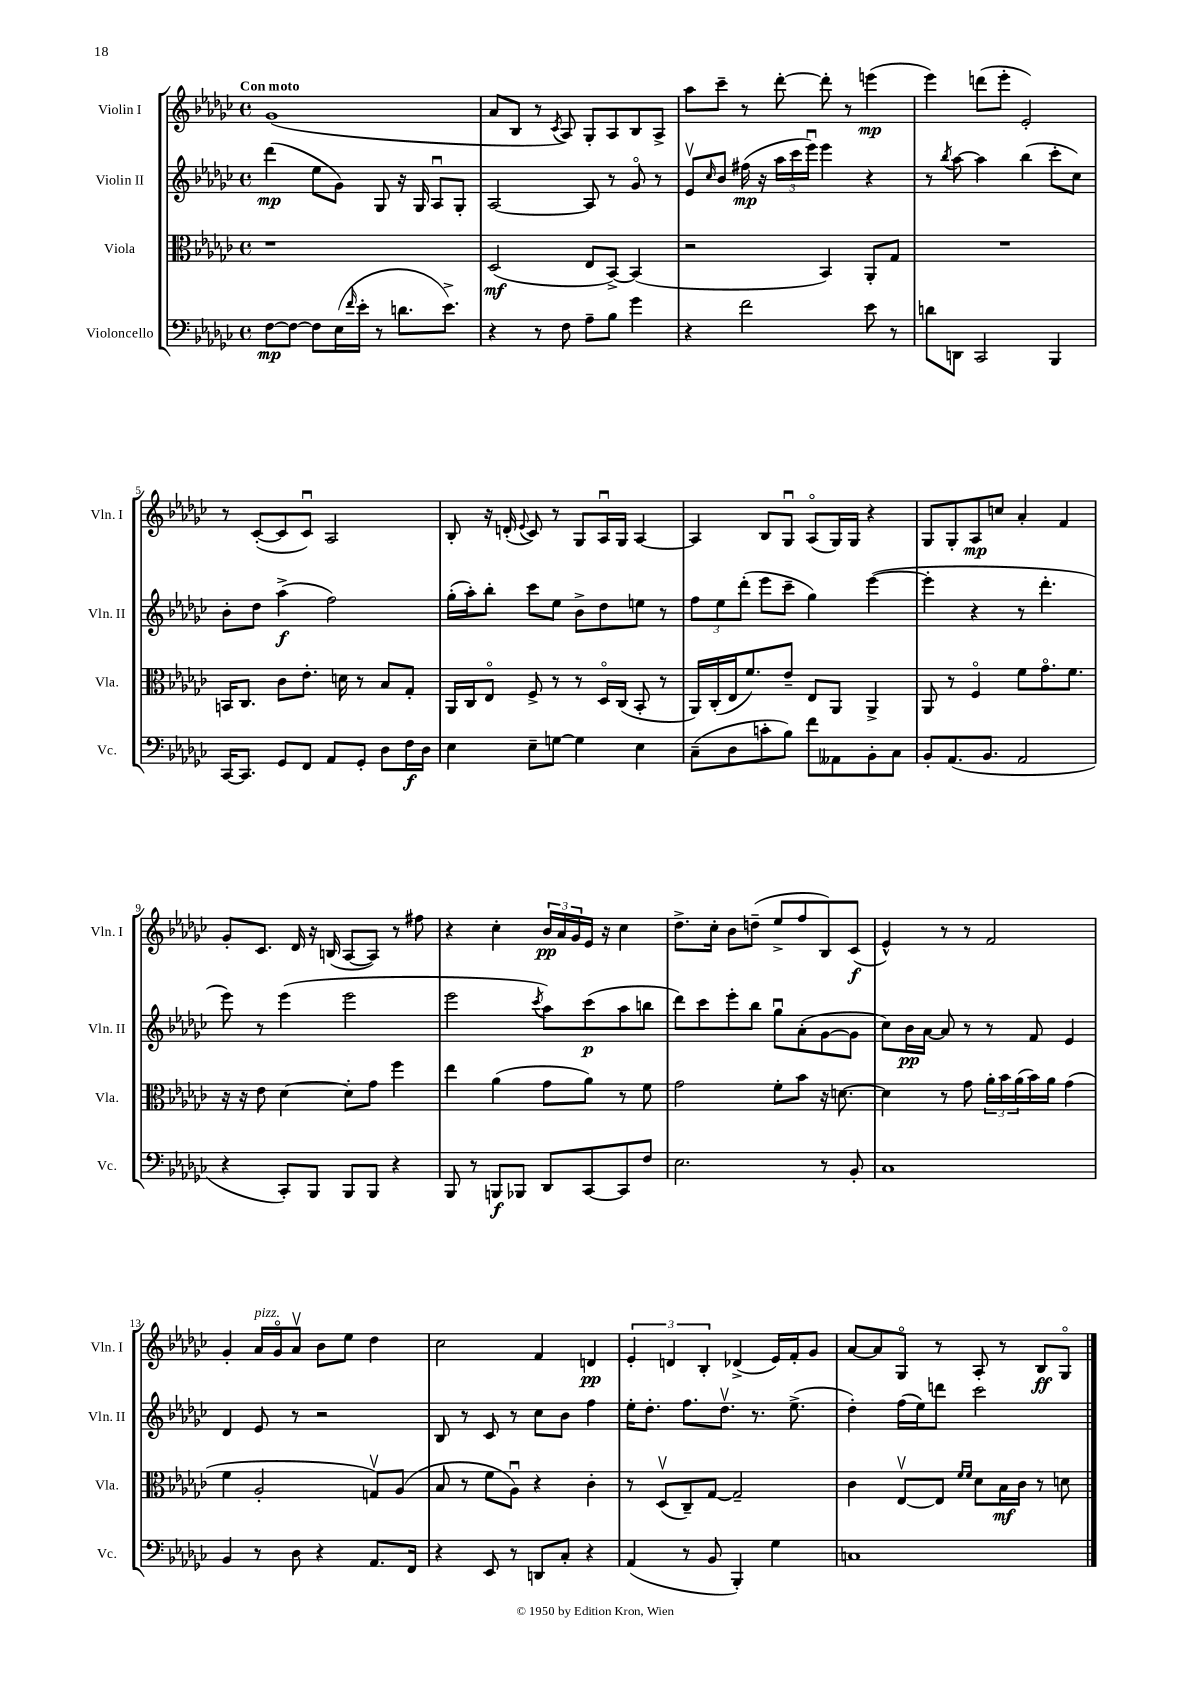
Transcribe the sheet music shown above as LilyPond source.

<<
\new StaffGroup <<
\new Staff = "s0" \with { instrumentName = "Violin I" shortInstrumentName = "Vln. I" } {
    \clef treble \key ges \major \defaultTimeSignature \time 4/4 \tempo "Con moto"
    ges'1( |
    aes'8 bes8 r8 \acciaccatura { ces'8 } aes8) ges8-. aes8 bes8 aes8-> |
    aes''8 ces'''8-- r8 des'''8~-. des'''8-. r8 e'''4\mp( |
    ees'''4) d'''8( ees'''8-. ees'2-.) |
    r8 ces'8~-.( ces'8 ces'8\downbow) aes2 |
    bes8-. r16 d'16-.( \appoggiatura { ees'8 } ces'8) r8 ges8 aes16\downbow ges16 aes4~ |
    aes4 bes8 ges8\downbow aes8\flageolet( ges16) ges16 r4 |
    ges8 ges8-. aes8\mp c''8 aes'4-. f'4 |
    ges'8-. ces'8. des'16 r16 b16( aes8~ aes8) r8 fis''8 |
    r4 ces''4-. \tuplet 3/2 { bes'16\pp aes'16 ges'16 } ees'16 r16 ces''4 |
    des''8.-> ces''16-. bes'8 d''8--( ees''8-> f''8 bes8) ces'8\f( |
    ees'4-^) r8 r8 f'2 |
    ges'4-. aes'16^\markup { \italic "pizz." } ges'16\flageolet aes'8\upbow bes'8 ees''8 des''4 |
    ces''2 f'4 d'4\pp |
    \tuplet 3/2 { ees'4-. d'4 bes4-. } des'4->( ees'16) f'16-. ges'8 |
    aes'8~ aes'8 ges8\flageolet r8 aes8-. r8 bes8\ff ges8\flageolet \bar "|." |
}
\new Staff = "s1" \with { instrumentName = "Violin II" shortInstrumentName = "Vln. II" } {
    \clef treble \key ges \major \defaultTimeSignature \time 4/4
    des'''4\mp( ees''8 ges'8) ges8 r16 ges16 aes8\downbow ges8-. |
    aes2~ aes8 r8 ges'8\flageolet r8 |
    ees'8\upbow \grace { ces''16 } bes'8 fis''16\mp( r16 \tuplet 3/2 { aes''16 ces'''16 ees'''16\downbow) } ees'''4 r4 |
    r8 \acciaccatura { bes''8 } aes''8~ aes''4 bes''4( ces'''8-. ces''8) |
    bes'8-. des''8 aes''4->\f( f''2) |
    ges''16-.( aes''16-.) bes''8-. ces'''8 ees''8 bes'8-> des''8 e''8 r8 |
    \tuplet 3/2 { f''8 ees''8 des'''8-.( } ees'''8 ces'''8-- ges''4) ees'''4~( |
    ees'''4-. r4 r8 des'''4.-. |
    ees'''8) r8 ees'''4( ees'''2 |
    ees'''2 \acciaccatura { ces'''8 } aes''8) ces'''8\p( aes''8 b''8 |
    des'''8) ces'''8 ees'''8-. bes''8 ges''8\downbow aes'8-.( ges'8~ ges'8 |
    ces''8) bes'16\pp aes'16~ aes'8 r8 r8 f'8 ees'4 |
    des'4 ees'8 r8 r2 |
    bes8 r8 ces'8 r8 ces''8 bes'8 f''4 |
    ees''16-. des''8.-. f''8. des''8.\upbow r8. ees''8.->( |
    des''4-.) f''16( ees''16) d'''8 ces'''2 \bar "|." |
}
\new Staff = "s2" \with { instrumentName = "Viola" shortInstrumentName = "Vla." } {
    \clef alto \key ges \major \defaultTimeSignature \time 4/4
    r1 |
    des2\mf( ees8 bes,8~->) bes,4( |
    r2 bes,4) aes,8-. ges8 |
    R1 |
    b,16 ces8. ces'8 ees'8.-. d'16 r8 bes8 ges8-. |
    aes,16 ces16 ees8\flageolet f8-> r8 r8 des16\flageolet ces16( bes,8-. r8 |
    aes,16) ces16-.( ees16 f'8.) ees'8-- ees8 aes,8 aes,4-> |
    aes,8 r8 f4\flageolet f'8 ges'8.\flageolet f'8. |
    r16 r16 ees'8 des'4~ des'8-. ges'8 f''4 |
    ees''4 aes'4( ges'8 aes'8) r8 f'8 |
    ges'2 f'8-. bes'8 r16 d'8.~ |
    d'4 r8 ges'8 \tuplet 3/2 { aes'16-. bes'16 aes'16( } bes'16) aes'16 ges'4( |
    f'4 aes2-. g8\upbow) aes8( |
    bes8 r8 f'8 aes8\downbow) r4 ces'4-. |
    r8 des8\upbow( ces8--) ges8~ ges2-- |
    ces'4 ees8~\upbow ees8 \grace { f'16 f'16 } des'8 bes16\mf ces'16 r8 d'8 \bar "|." |
}
\new Staff = "s3" \with { instrumentName = "Violoncello" shortInstrumentName = "Vc." } {
    \clef bass \key ges \major \defaultTimeSignature \time 4/4
    f8~\mp f8~ f8 ees16( \grace { f'16 } ees'16-. r8 d'8. ees'8.->) |
    r4 r8 f8 aes8-- bes8 ges'4 |
    r4 f'2 ees'8 r8 |
    d'8 d,8 ces,2 bes,,4 |
    ces,16~ ces,8. ges,8 f,8 aes,8 ges,8-. des8 f16\f des16 |
    ees4 ees8-- g8~ g4 ees4 |
    ces8--( des8 c'8-. bes8) f'8 aeses,8 bes,8-. ces8 |
    bes,8-. aes,8.( bes,8. aes,2 |
    r4 ces,8-.) bes,,8 bes,,8 bes,,8 r4 |
    bes,,8 r8 b,,8\f bes,,8 des,8 ces,8~ ces,8 f8 |
    ees2. r8 bes,8-. |
    ces1 |
    bes,4 r8 des8 r4 aes,8. f,16 |
    r4 ees,8 r8 d,8 ces8-. r4 |
    aes,4( r8 bes,8 bes,,4-.) ges4 |
    c1 \bar "|." |
}
>>
>>
